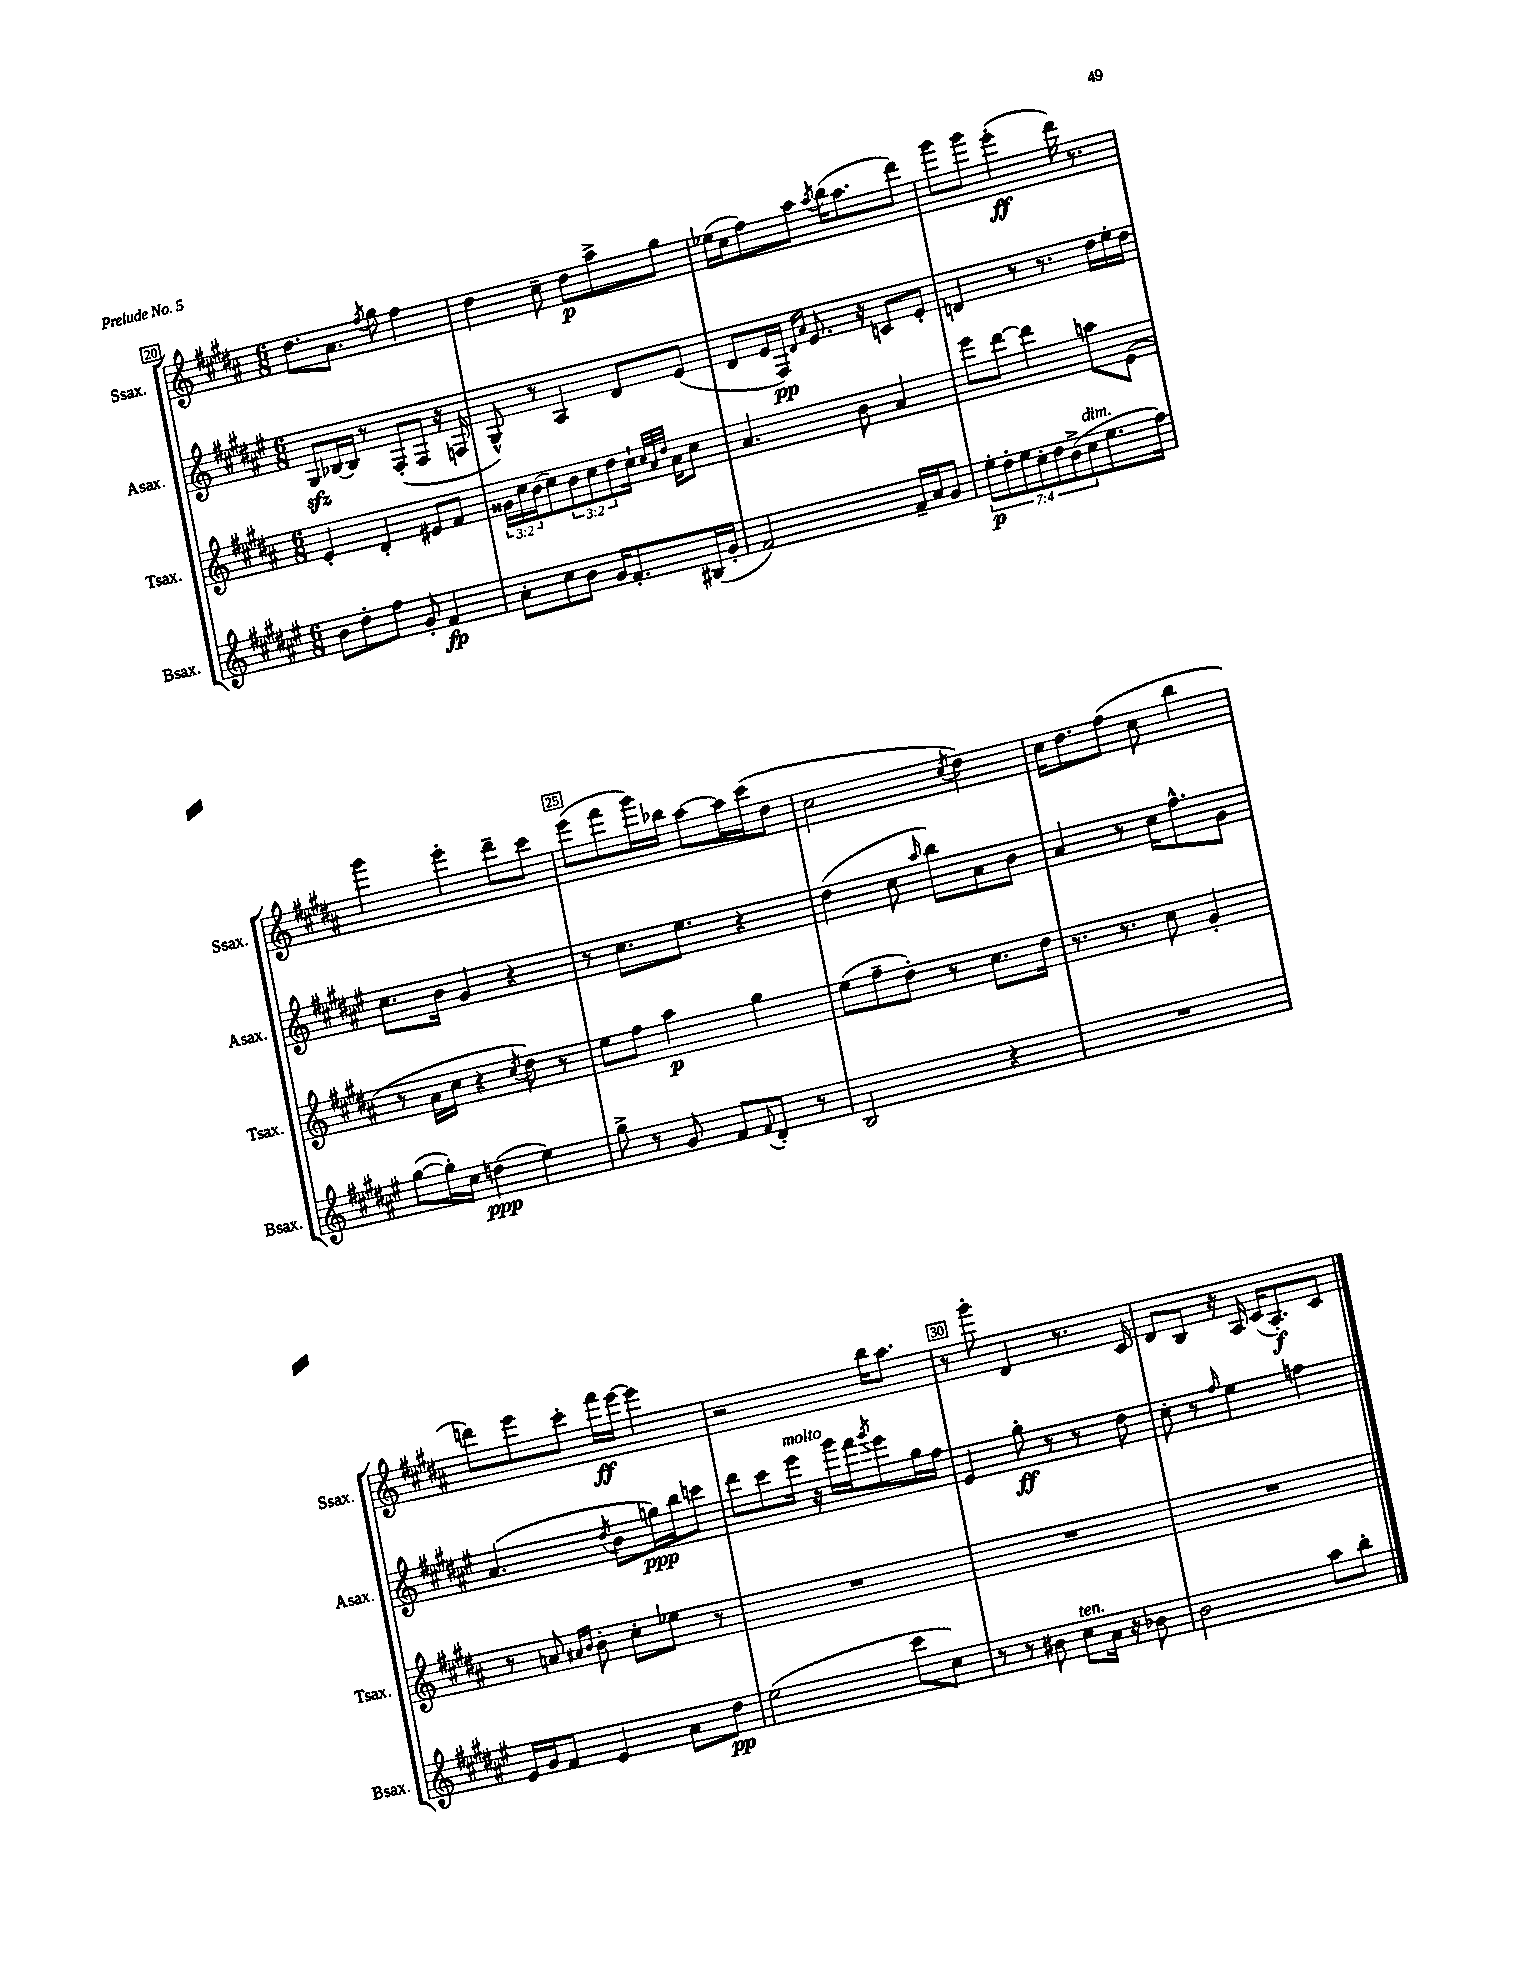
<<
\new StaffGroup <<
\new Staff = "s0" \with { instrumentName = "Ssax." shortInstrumentName = "Ssax." } {
    \clef treble \key b \major \numericTimeSignature \time 6/8
    dis''8. ais'8. \acciaccatura { fis''8 } gis''8 fis''4 |
    dis''4 cis''8-- dis''8\p ais''8-> gis''8 |
    ees''16( cis''16 fis''8) ais''8 \acciaccatura { ais''8 } b''16( ais''8. dis'''8) |
    gis'''8 gis'''8 e'''4-.\ff( dis'''16) r8. |
    gis'''4 e'''4-. dis'''8-- cis'''8 |
    e'''8( fis'''8 gis'''16) bes''16 ais''8~ ais''16 cis'''16( dis''8 |
    cis''2 \acciaccatura { cis''8 } dis''4) |
    cis''16 dis''8. fis''8( cis''8 b''4 |
    d'''8) e'''8 cis'''8-. fis'''16\ff e'''16~ e'''4 |
    r2 b''16 ais''8. |
    r8 gis'''8-. dis'4 r8. cis'16 |
    dis'8 b8 r16 ais16 cis'16( ais8.-.\f) cis'8 \bar "|." |
}
\new Staff = "s1" \with { instrumentName = "Asax." shortInstrumentName = "Asax." } {
    \clef treble \key fis \major \numericTimeSignature \time 6/8
    gis8\sfz bes16~ bes16 r8 fis8-.( fis8 r16 f16 |
    gis8-^) r8 ais4 dis'8 eis'8( |
    dis'8 eis'16 fis16\pp) \grace { dis'16 ais'16 } eis'8. r16 c'8 eis'8-. |
    d'4 r8 r8. dis''16 eis''16-. dis''16 |
    cis''8. b'16 gis'4 r4 |
    r8 cis''8. eis''8. r4 |
    dis''4( cis''8 \grace { ais''16 } b''8) ais'8 b'8 |
    ais'4 r8 cis''16 fis''8.-^ gis'8 |
    ais'4.( \acciaccatura { dis''8 } b'8 g''16\ppp) b''16 c'''8 |
    dis'''8 cis'''8 eis'''16^\markup { \italic "molto" } r16 gis'''16 fis'''16 \acciaccatura { gis'''8 } eis'''8 gis''16 fis''16 |
    eis'4 gis''8-.\ff r8 r8 dis''8 |
    cis''8-. r8 \grace { fis''16 } eis''4 f''4 \bar "|." |
}
\new Staff = "s2" \with { instrumentName = "Tsax." shortInstrumentName = "Tsax." } {
    \clef treble \key b \major \numericTimeSignature \time 6/8 \override Staff.TupletNumber.text = #tuplet-number::calc-fraction-text
    e'4-. dis'4-. eis'8 fis'8 |
    \tuplet 3/2 { gisis'16 cis''16 b'16( } cis''8) \tuplet 3/2 { b'8 cis''8 dis''8 } cis''16-! \grace { cis''32 ais'32 dis''32 } ais'16 cis''8 |
    ais'4. b'8 ais'4 |
    e'''8 dis'''8~ dis'''4 a''8 e'8( |
    r8 ais'16 cis''16 r4 \acciaccatura { cis''8 } dis''8) r8 |
    e''8 fis''8 ais''4\p gis''4 |
    e''8( fis''8-- dis''8-.) r8 cis''8. dis''16 |
    r8. r8. cis''8 gis'4-. |
    r8 a'8 \grace { ais'16 b'16 } b'8-. cis''8-. ees''8 r8 |
    R2. |
    R2. |
    R2. \bar "|." |
}
\new Staff = "s3" \with { instrumentName = "Bsax." shortInstrumentName = "Bsax." } {
    \clef treble \key fis \major \numericTimeSignature \time 6/8 \override Staff.TupletNumber.text = #tuplet-number::calc-fraction-text
    b'8 dis''8-. fis''8 gis'8-. fis'4\fp |
    ais'8-. cis''8 b'8 gis'16 fis'8.-. bis16( gis'16-. |
    fis'2) fis'16-- ais'16 gis'8 |
    \tuplet 7/4 { eis''8-.\p dis''8-. eis''8 cis''8-. dis''8 b'8->( cis''8^\markup { \italic "dim." } } eis''8. fis''16) |
    gis''8~( gis''16-.) cis''16 d''4\ppp( eis''4) |
    gis''8-> r8 gis'8 fis'8 \appoggiatura { fis'8 } dis'8-. r8 |
    b2 r4 |
    R2. |
    eis'16 gis'16 fis'8 eis'4 ais'8 dis''8\pp |
    eis''2( cis'''8 cis''8) |
    r8 r8 bis'8 cis''8^\markup { \italic "ten." } ais'16 r16 bes'8 |
    b'2 ais''8 b''8-. \bar "|." |
}
>>
>>
\layout { \context { \Score currentBarNumber = #20 \override BarNumber.break-visibility = ##(#f #t #t) barNumberVisibility = #(every-nth-bar-number-visible 5) \override BarNumber.stencil = #(make-stencil-boxer 0.1 0.3 ly:text-interface::print) } }
